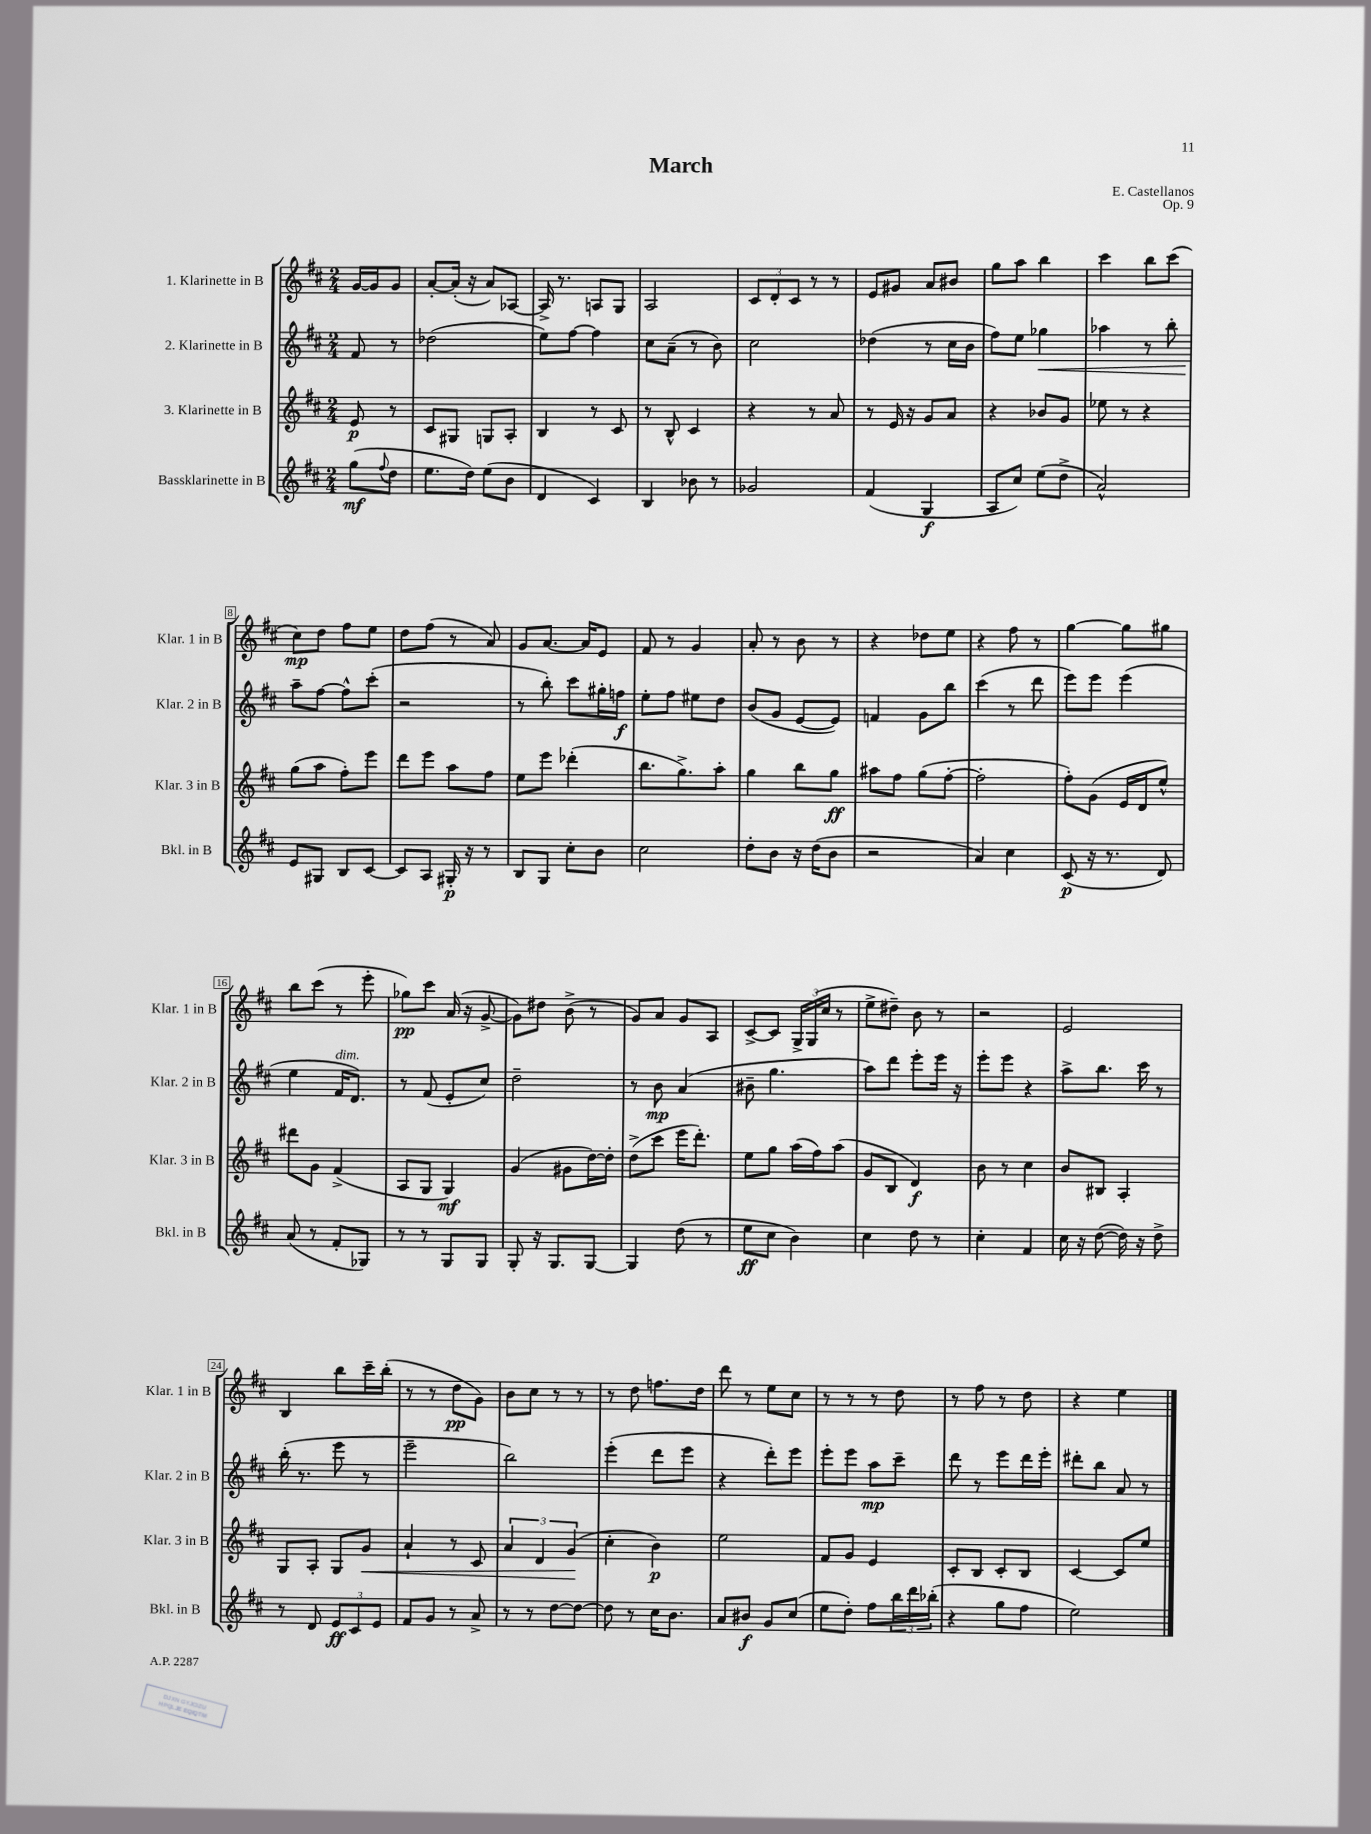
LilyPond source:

\header { title = "March" composer = "E. Castellanos" opus = "Op. 9" }
<<
\new StaffGroup <<
\new Staff = "s0" \with { instrumentName = "1. Klarinette in B" shortInstrumentName = "Klar. 1 in B" } {
    \clef treble \key d \major \numericTimeSignature \time 2/4 \partial 4
    g'16~ g'16 g'8 |
    a'8~-. a'16-.( r16 a'8) aes8~ |
    aes16-> r8. a8 g8 |
    a2 |
    \tuplet 3/2 { cis'8 d'8-. cis'8 } r8 r8 |
    e'8 gis'8 a'8 bis'8 |
    g''8 a''8 b''4 |
    cis'''4 b''8 cis'''8( |
    cis''8\mp) d''8 fis''8 e''8 |
    d''8 fis''8( r8 a'8) |
    g'8 a'8.~ a'16 e'8 |
    fis'8 r8 g'4 |
    a'8-. r8 b'8 r8 |
    r4 des''8 e''8 |
    r4 fis''8 r8 |
    g''4~ g''8 gis''8 |
    b''8 cis'''8( r8 e'''8-. |
    ges''8\pp) cis'''8 a'16( r16 g'8~-> |
    g'8) dis''8 b'8->( r8 |
    g'8) a'8 g'8 a8 |
    cis'8~-> cis'8 \tuplet 3/2 { g16-> g16( cis''16 } r8 |
    e''8-> dis''8--) b'8 r8 |
    r2 |
    e'2 |
    b4 b''8 cis'''16-- b''16-.( |
    r8 r8 d''8\pp g'8) |
    b'8 cis''8 r8 r8 |
    r8 d''8 f''8. d''16 |
    d'''8 r8 e''8 cis''8 |
    r8 r8 r8 d''8 |
    r8 fis''8 r8 d''8 |
    r4 e''4 \bar "|." |
}
\new Staff = "s1" \with { instrumentName = "2. Klarinette in B" shortInstrumentName = "Klar. 2 in B" } {
    \clef treble \key d \major \numericTimeSignature \time 2/4 \partial 4
    fis'8 r8 |
    des''2( |
    e''8) fis''8~ fis''4 |
    cis''8 a'8--( r8 b'8) |
    cis''2 |
    des''4( r8 cis''16 b'16 |
    fis''8) e''8 ges''4\< |
    aes''4 r8 b''8-. |
    a''8--\! fis''8~ fis''8-^ cis'''8-.( |
    r2 |
    r8 b''8-.) cis'''8 gis''16-. f''16\f |
    e''8-. fis''8 eis''8 d''8 |
    b'8( g'8 e'8~ e'8) |
    f'4 g'8 b''8 |
    cis'''4( r8 d'''8 |
    e'''8) e'''8 e'''4( |
    e''4 fis'16^\markup { \italic "dim." } d'8.) |
    r8 fis'8( e'8-. cis''8) |
    d''2-- |
    r8 b'8\mp a'4( |
    bis'8-- g''4. |
    a''8) d'''8 e'''8-. e'''16 r16 |
    e'''8-. e'''8 r4 |
    a''8-> b''8. cis'''16 r8 |
    b''16-.( r8. e'''8 r8 |
    e'''2-- |
    b''2) |
    e'''4-.( d'''8 e'''8 |
    r4 d'''8-.) e'''8 |
    e'''8-. e'''8 a''8\mp cis'''8-- |
    d'''8 r8 e'''8 d'''16 e'''16-. |
    dis'''8-. b''8 a'8 r8 \bar "|." |
}
\new Staff = "s2" \with { instrumentName = "3. Klarinette in B" shortInstrumentName = "Klar. 3 in B" } {
    \clef treble \key d \major \numericTimeSignature \time 2/4 \partial 4
    e'8\p r8 |
    cis'8 gis8 g8 a8-. |
    b4 r8 cis'8 |
    r8 b8-^ cis'4 |
    r4 r8 a'8 |
    r8 e'16 r16 g'8 a'8 |
    r4 bes'8 g'8 |
    ees''8 r8 r4 |
    g''8( a''8 fis''8-.) e'''8 |
    d'''8 e'''8 a''8 fis''8 |
    e''8 e'''8 des'''4-.( |
    b''8. g''8.->) a''8-. |
    g''4 b''8 g''8\ff |
    ais''8 fis''8 g''8( fis''8~-. |
    fis''2-. |
    fis''8-.) g'8( e'16 d'16 e''8-^) |
    dis'''8 g'8 fis'4->( |
    a8 g8 g4\mf) |
    g'4( gis'8 d''16~) d''16-. |
    d''8->( cis'''8 e'''16 d'''8.-.) |
    e''8 g''8 a''16( fis''16) a''8( |
    g'8 b8 d'4\f) |
    b'8 r8 cis''4 |
    b'8 bis8 a4-. |
    g8 a8-. g8 g'8\< |
    a'4-! r8 cis'8 |
    \tuplet 3/2 { a'4 d'4 g'4\!( } |
    cis''4-. b'4\p) |
    e''2 |
    fis'8 g'8 e'4 |
    cis'8-. b8 cis'8-. b8 |
    cis'4~ cis'8 e''8 \bar "|." |
}
\new Staff = "s3" \with { instrumentName = "Bassklarinette in B" shortInstrumentName = "Bkl. in B" } {
    \clef treble \key d \major \numericTimeSignature \time 2/4 \partial 4
    g''8\mf( \appoggiatura { fis''8 } d''8 |
    e''8. d''16) e''8( b'8 |
    d'4 cis'4) |
    b4 bes'8 r8 |
    ges'2 |
    fis'4( g4\f |
    a8 cis''8) e''8( d''8-> |
    a'2-^) |
    e'8 gis8 b8 cis'8~ |
    cis'8 a8 gis16-.\p r16 r8 |
    b8 g8 cis''8-. b'8 |
    cis''2 |
    d''8-. b'8 r16 d''16( b'8 |
    r2 |
    a'4) cis''4 |
    cis'8\p( r16 r8. d'8) |
    a'8( r8 fis'8-. ges8) |
    r8 r8 g8 g8 |
    g8-. r16 g8. g8~ |
    g4 d''8( r8 |
    e''8\ff cis''8 b'4) |
    cis''4 d''8 r8 |
    cis''4-. fis'4 |
    cis''16 r16 d''8~( d''16) r16 d''8-> |
    r8 d'8 \tuplet 3/2 { e'8\ff cis'8 e'8 } |
    fis'8 g'8 r8 a'8-> |
    r8 r8 d''8~ d''8~ |
    d''8 r8 cis''16 b'8. |
    a'8 bis'8\f g'8 cis''8( |
    e''8 d''8-.) fis''8 \tuplet 3/2 { b''16 d'''16 bes''16-.( } |
    r4 g''8 fis''8 |
    e''2) \bar "|." |
}
>>
>>
\layout { \context { \Score \override BarNumber.stencil = #(make-stencil-boxer 0.1 0.3 ly:text-interface::print) } }
